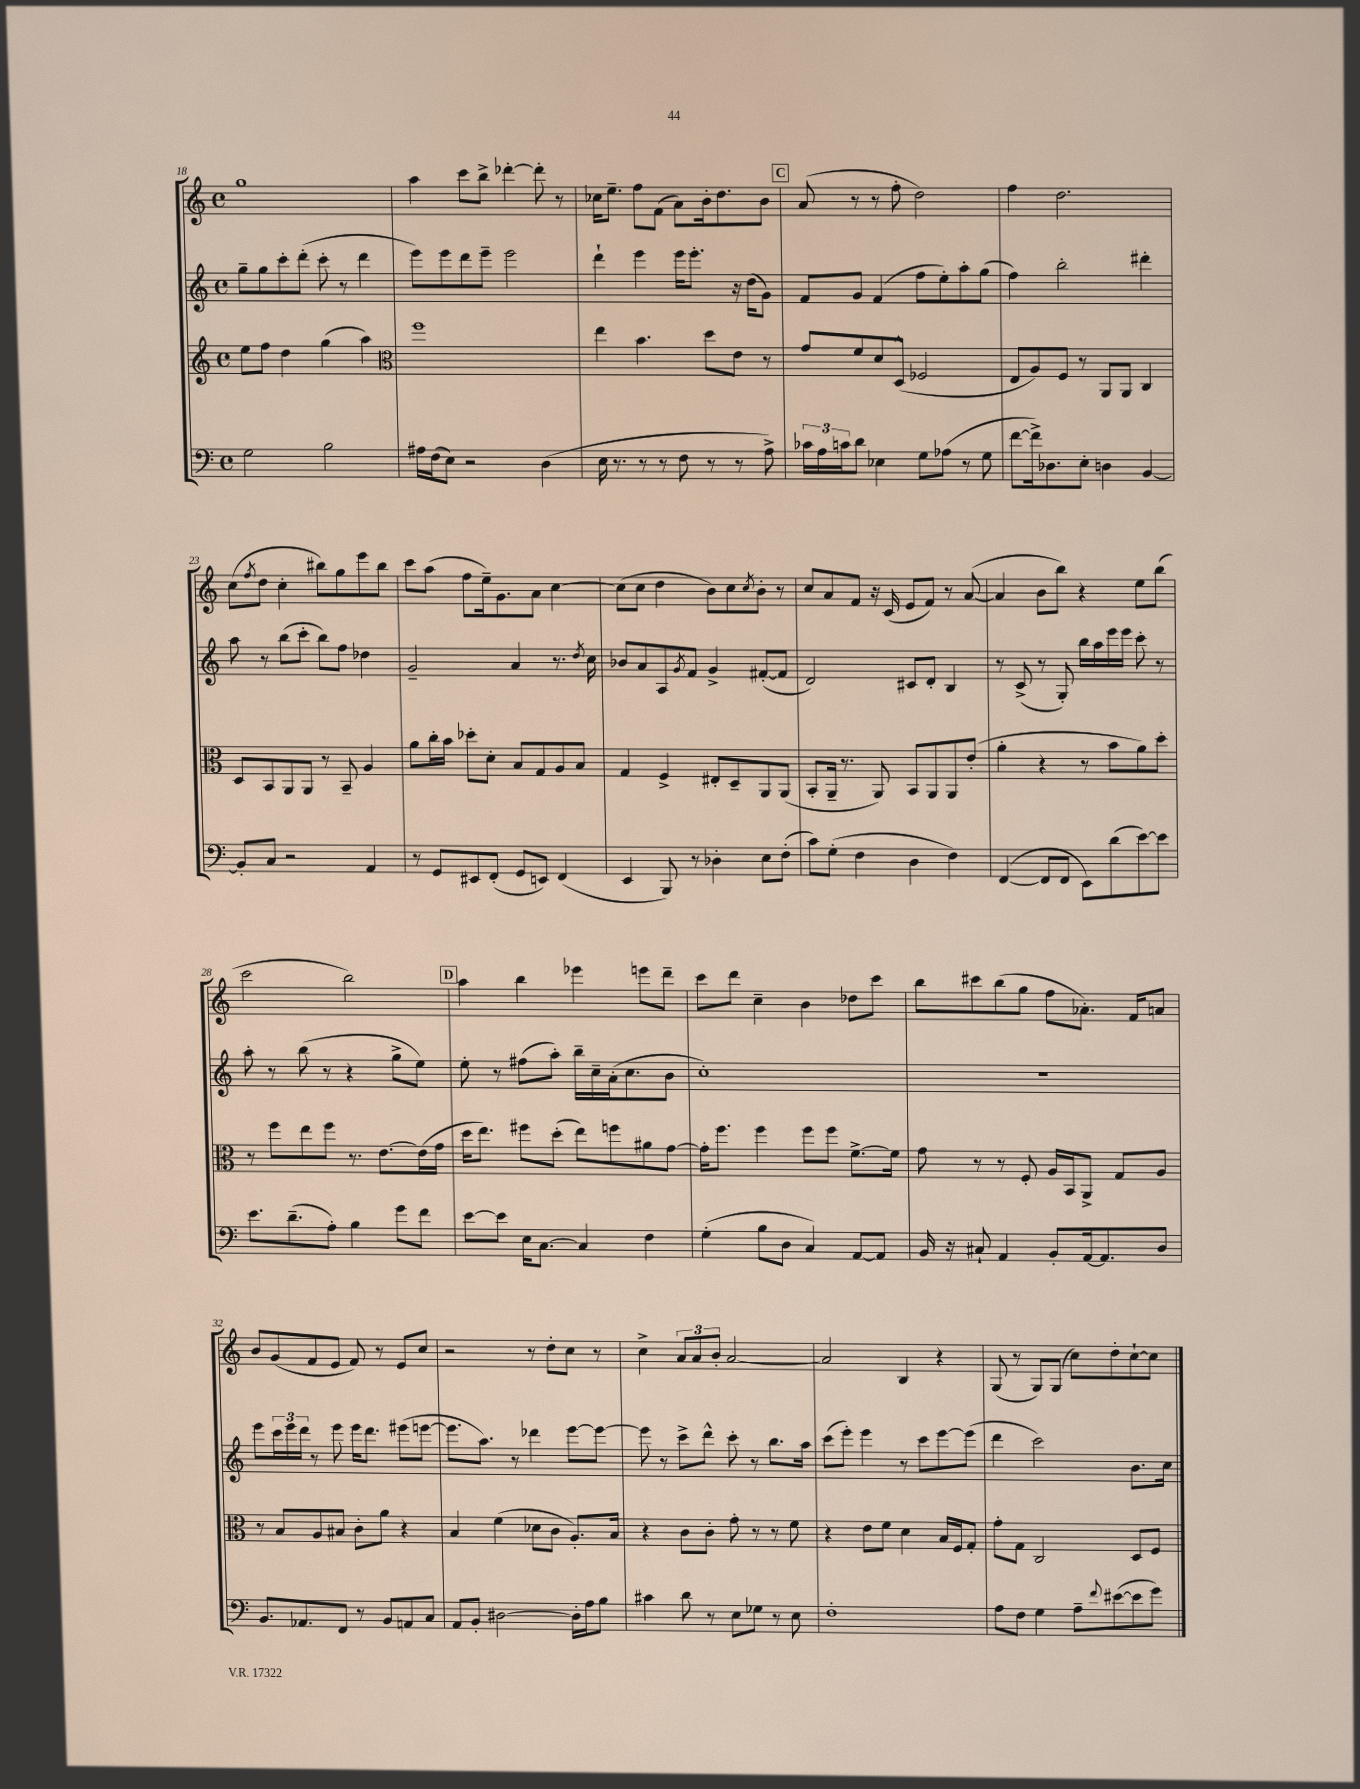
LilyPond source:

<<
\new StaffGroup <<
\new Staff = "s0" {
    \clef treble \key c \major \defaultTimeSignature \time 4/4
    g''1 |
    a''4 c'''8 b''8-> des'''4~-. des'''8-. r8 |
    ces''16 e''8.-- f''8 f'8( a'8) b'16-. d''8. b'8 |
    \mark \markup { \box "C" } a'8( r8 r8 f''8-. d''2) |
    f''4 d''2. |
    c''8( \acciaccatura { f''8 } d''8 c''4-. bis''8) g''8 e'''8 bis''8 |
    c'''8 a''8( f''8 e''16--) g'8. a'8 c''4~ |
    c''8( c''8 d''4 b'8) c''8 \acciaccatura { c''8 } b'8-. r8 |
    c''8 a'8 f'8 r16 c'16( e'8 f'8) r8 a'8~( |
    a'4 b'8 b''8) r4 e''8 b''8( |
    c'''2 b''2) |
    \mark \markup { \box "D" } a''4 b''4 ees'''4 e'''8 d'''8-- |
    c'''8 d'''8 c''4-- b'4 des''8 c'''8 |
    b''8 cis'''8 b''8( g''8 f''8 aes'8.-.) f'16 a'8 |
    b'8 g'8( f'8 e'8 f'8) r8 e'8 c''8 |
    r2 r8 d''8-. c''8 r8 |
    c''4-> \tuplet 3/2 { a'8 a'8 b'8-. } a'2~ |
    a'2 b4 r4 |
    g8( r8 g8) g8( c''8) d''8-. c''8~-! c''8 \bar "|." |
}
\new Staff = "s1" {
    \clef treble \key c \major \defaultTimeSignature \time 4/4
    g''8-- g''8 c'''8-. d'''8-.( c'''8-. r8 d'''4 |
    e'''8) e'''8 d'''8 e'''8-- e'''2 |
    d'''4-! e'''4 e'''16 e'''8.-. r16 d''16( g'8) |
    \mark \markup { \box "C" } f'8 g'8 f'4( f''8 e''8-.) a''8-. g''8( |
    f''4) b''2-. dis'''4-. |
    a''8 r8 b''8( c'''8-. b''8) f''8 des''4 |
    g'2-- a'4 r8. \acciaccatura { d''8 } c''16 |
    bes'8 a'8 a8 \acciaccatura { g'8 } f'8 g'4-> fis'8~-.( fis'8 |
    d'2) cis'8 d'8-. b4 |
    r8 c'8->( r8 g8-.) b''16 a''16 e'''16 e'''16 c'''8-. r8 |
    a''8-. r8 b''8( r8 r4 g''8-> e''8) |
    \mark \markup { \box "D" } e''8-. r8 fis''8( a''8-.) b''16-- c''16-- a'16-.( c''8. b'8 |
    c''1-.) |
    R1 |
    e'''8 \tuplet 3/2 { c'''16 e'''16 d'''16 } r8 e'''8 e'''16 d'''8. eis'''8( e'''8~ |
    e'''8. a''8.) r8 des'''4 e'''8~ e'''8~ |
    e'''8 r8 c'''8-> d'''8-^ c'''8-. r8 b''8. a''16 |
    c'''8( e'''8-.) e'''4 r8 c'''8 e'''8~ e'''8( |
    d'''4 c'''2) b'8. c''16 \bar "|." |
}
\new Staff = "s2" {
    \clef treble \key c \major \defaultTimeSignature \time 4/4
    e''8 f''8 d''4 g''4( a''4) |
    \clef alto f''1 |
    e''4 b'4. d''8 e'8 r8 |
    \mark \markup { \box "C" } g'8 f'8 d'8 d8-^( fes2 |
    e8 a8) f8 r8 a,8 a,8 c4 |
    d8 b,8 a,8 a,8 r8 b,8-- a4 |
    a'8 c''16-. b'16 des''8-. d'8-. b8 g8 a8 b8 |
    g4 f4-> eis8-. d8-- a,8 a,8( |
    b,8-. a,16-- r8. a,8) b,8 a,8 a,8 e'8-.( |
    a'4-. r4 r8 b'8 a'8) d''8-. |
    r8 f''8 e''8 f''8 r8. e'8.~ e'16( g'16 |
    \mark \markup { \box "D" } d''16 e''8.) fis''8 d''8-.( e''8) f''8 ais'8 g'8~ |
    g'16-. f''8. f''4 f''8 f''8 f'8.~-> f'16 |
    g'8 r8 r8 f8-. a16 b,16 a,8-> g8 a8 |
    r8 b8 a8 bis8 c'8-. a'8 r4 |
    b4 f'4( des'8 c'8 a8.-.) b16 |
    r4 c'8 c'8-. g'8-. r8 r8 f'8 |
    r4 e'8 f'8 d'4 b16 f16 g8-. |
    g'8-. g8 c2 d8 f8 \bar "|." |
}
\new Staff = "s3" {
    \clef bass \key c \major \defaultTimeSignature \time 4/4
    g2 b2 |
    ais16 f16( e8) r2 d4( |
    e16 r8. r8 r8 f8 r8 r8 a8->) |
    \mark \markup { \box "C" } \tuplet 3/2 { ces'16 a16 c'16 } d'8 ees4 g8 aes8( r8 g8 |
    f'8~ f'16->) des8. e8-. d4 b,4~ |
    b,8-. c8 r2 a,4 |
    r8 g,8 eis,8 f,8-.( g,8 e,8) f,4( |
    e,4 b,,8) r8 des4-. e8 f8-.( |
    c'8) g8-.( f4 d4 f4) |
    f,4~( f,8 f,8 e,8) d'8( e'8~) e'8 |
    e'8. d'8.--( a8-.) b4 g'8 f'8 |
    \mark \markup { \box "D" } e'8~ e'8 e16 c8.~ c4 f4 |
    g4-.( b8 d8 c4) a,8~ a,8 |
    b,16 r16 cis8-! a,4 b,8-. a,16~ a,8. d8 |
    b,8. aes,8. f,8 r8 b,8 a,8 c8 |
    a,8 b,8-. dis2~ dis16-. a16 b8 |
    cis'4 d'8 r8 e8 ges8 r8 e8 |
    f1-. |
    a8 f8 g4 a8-- \appoggiatura { f'8 } eis'8~( eis'8 g'8) \bar "|." |
}
>>
>>
\layout { \context { \Score currentBarNumber = #18 } }
